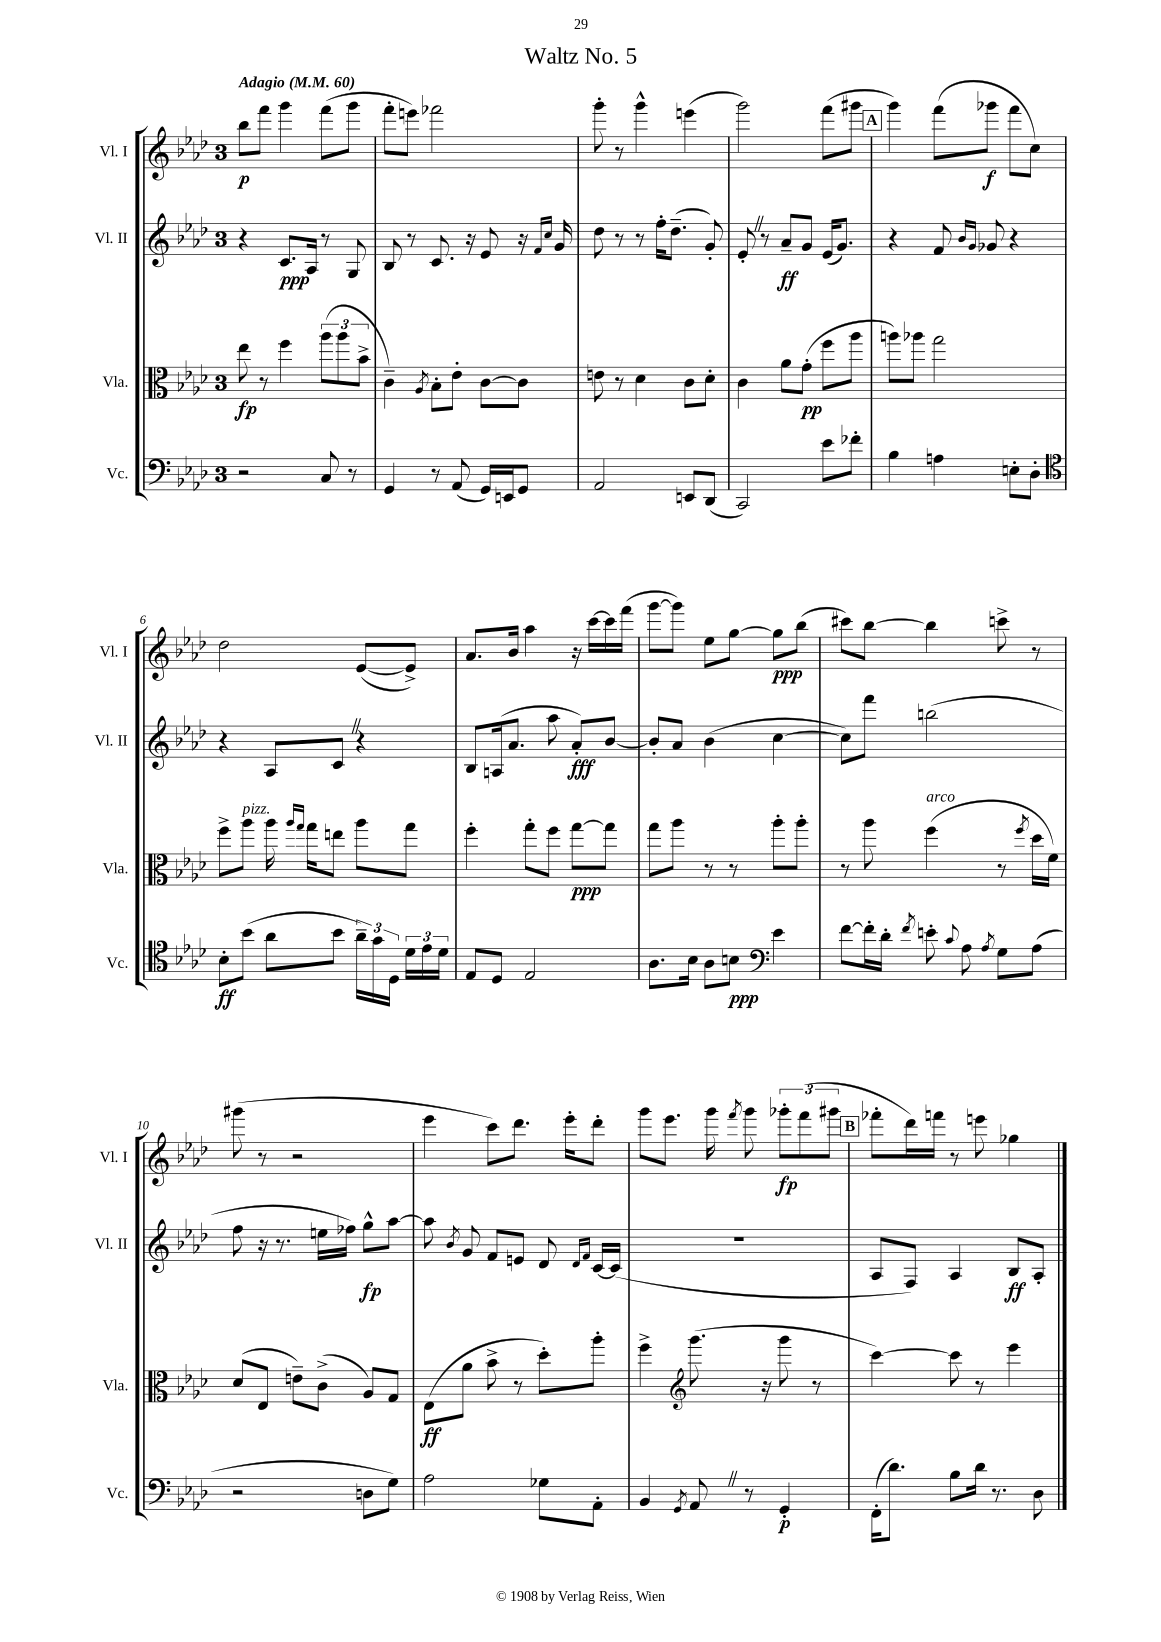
\header { title = "Waltz No. 5" }
<<
\new StaffGroup <<
\new Staff = "s0" \with { instrumentName = "Vl. I" shortInstrumentName = "Vl. I" } {
    \clef treble \key aes \major \once \override Staff.TimeSignature.style = #'single-digit \time 3/4 \tempo "Adagio" 4 = 60
    \autoBeamOff bes''8[\p f'''8] g'''4 f'''8[( g'''8] |
    f'''8[-. e'''8]) fes'''2 |
    g'''8-. r8 g'''4-^ e'''4( |
    g'''2) f'''8[( gis'''8] |
    \mark \markup { \box "A" } g'''4) f'''8[( ges'''8]\f f'''8[ c''8]) |
    des''2 ees'8[~( ees'8]->) |
    aes'8.[ bes'16] aes''4 r16 c'''16[~ c'''16 f'''16]( |
    g'''8[~ g'''8]) ees''8[ g''8]~ g''8[\ppp bes''8]( |
    cis'''8[) bes''8]~ bes''4 c'''8-> r8 |
    gis'''8( r8 r2 |
    ees'''4 c'''8[) des'''8.] ees'''16[-. des'''8]-. |
    g'''8[ ees'''8.] g'''16 \acciaccatura { f'''8 } g'''8 \tuplet 3/2 { ges'''8[-.\fp f'''8( gis'''8] } |
    \mark \markup { \box "B" } fes'''8[-. des'''16) f'''16] r8 e'''8 ges''4 \bar "|." |
}
\new Staff = "s1" \with { instrumentName = "Vl. II" shortInstrumentName = "Vl. II" } {
    \clef treble \key aes \major \once \override Staff.TimeSignature.style = #'single-digit \time 3/4
    \autoBeamOff r4 c'8.[\ppp aes16] r8 g8 |
    bes8 r8 c'8. r16 ees'8 r16 \grace { f'16[ c''16] } g'16 |
    des''8 r8 r8 f''16[-. des''8.]--( g'8-.) |
    ees'8-. \once \override BreathingSign.text = \markup { \musicglyph "scripts.caesura.straight" } \breathe r8 aes'8[--\ff g'8] ees'16[( g'8.]) |
    \mark \markup { \box "A" } r4 f'8 \grace { bes'16[ g'16] } ges'8 r4 |
    r4 aes8[ c'8] \once \override BreathingSign.text = \markup { \musicglyph "scripts.caesura.straight" } \breathe r4 |
    bes8[ a16( aes'8.] aes''8 aes'8[-.\fff) bes'8]~ |
    bes'8[-. aes'8] bes'4( c''4~ |
    c''8[) f'''8] b''2( |
    f''8 r16 r8. e''16[ fes''16]) g''8[-^\fp aes''8]~ |
    aes''8 \acciaccatura { bes'8 } g'8 f'8[ e'8] des'8 \grace { des'16[ f'16] } c'16[~ c'16]( |
    R2. |
    \mark \markup { \box "B" } aes8[ f8]) aes4 bes8[\ff aes8]-. \bar "|." |
}
\new Staff = "s2" \with { instrumentName = "Vla." shortInstrumentName = "Vla." } {
    \clef alto \key aes \major \once \override Staff.TimeSignature.style = #'single-digit \time 3/4
    \autoBeamOff ees''8\fp r8 f''4 \tuplet 3/2 { aes''8[( aes''8 bes'8]-> } |
    c'4--) \acciaccatura { aes8 } bes8[-. ees'8]-. c'8[~ c'8] |
    e'8 r8 des'4 c'8[ des'8]-. |
    c'4 aes'8[ g'8]-.\pp( f''8[ aes''8] |
    \mark \markup { \box "A" } a''8[) aes''8] g''2 |
    f''8[-> aes''8]^\markup { \italic "pizz." } aes''16 \grace { aes''16[ g''16] } g''16[ e''8] aes''8[ g''8] |
    f''4-. g''8[-. f''8] g''8[~\ppp g''8] |
    g''8[ aes''8] r8 r8 aes''8[-. aes''8]-. |
    r8 aes''8 f''4^\markup { \italic "arco" }( r8 \acciaccatura { f''8 } des''16[ f'16]) |
    des'8[( ees8] e'8[--) c'8]->( aes8[) g8] |
    ees8[\ff( aes'8] bes'8-> r8 des''8[-.) aes''8]-. |
    f''4-> \clef treble g'''8.( r16 g'''8 r8 |
    \mark \markup { \box "B" } c'''4~) c'''8 r8 ees'''4 \bar "|." |
}
\new Staff = "s3" \with { instrumentName = "Vc." shortInstrumentName = "Vc." } {
    \clef bass \key aes \major \once \override Staff.TimeSignature.style = #'single-digit \time 3/4
    \autoBeamOff r2 c8 r8 |
    g,4 r8 aes,8( g,16[) e,16 g,8] |
    aes,2 e,8[ des,8]( |
    c,2) ees'8[ fes'8]-. |
    \mark \markup { \box "A" } bes4 a4 e8[-. des8]-. |
    \clef tenor bes8[-.\ff bes'8]( aes'8[ bes'8] \tuplet 3/2 { aes'16[--) g'16 des16] } \tuplet 3/2 { des'16[ ees'16 des'16] } |
    ees8[ des8] ees2 |
    aes8.[ bes16] aes8[ b8]\ppp \clef bass ees'4 |
    f'8[~ f'16-. des'16]-. \acciaccatura { f'8 } e'8-. \appoggiatura { c'8 } aes8 \acciaccatura { aes8 } g8[ aes8]( |
    r2 d8[ g8]) |
    aes2 ges8[ aes,8]-. |
    bes,4 \acciaccatura { g,8 } aes,8 \once \override BreathingSign.text = \markup { \musicglyph "scripts.caesura.straight" } \breathe r8 g,4-.\p |
    \mark \markup { \box "B" } f,16[-.( des'8.]) bes8[ des'16] r8. des8 \bar "|." |
}
>>
>>
